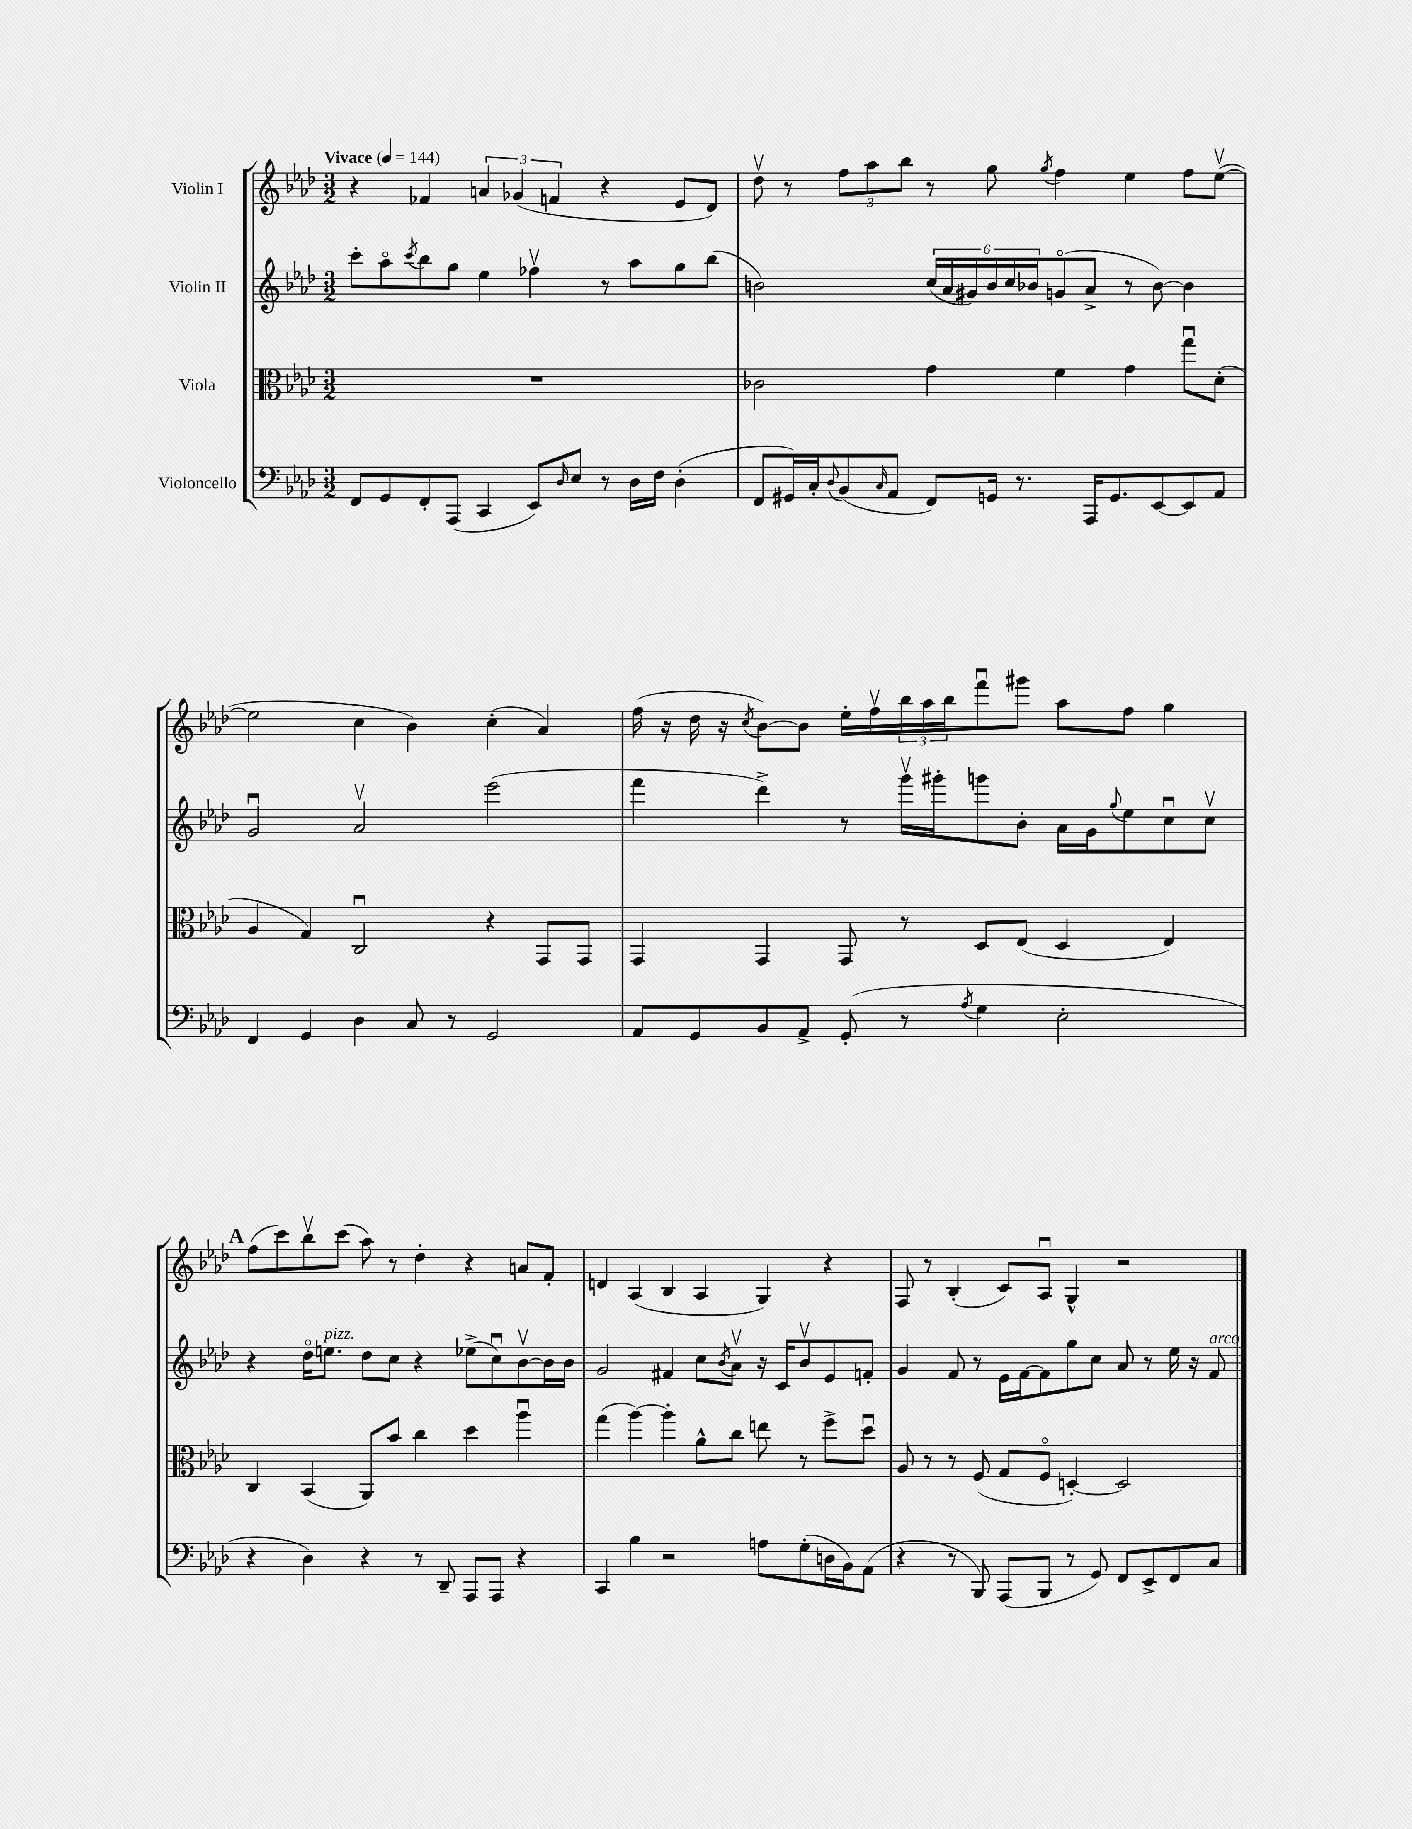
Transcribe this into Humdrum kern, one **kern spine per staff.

**kern	**kern	**kern	**kern
*part4	*part3	*part2	*part1
*staff4	*staff3	*staff2	*staff1
*I"Violoncello	*I"Viola	*I"Violin II	*I"Violin I
*clefF4	*clefC3	*clefG2	*clefG2
*k[b-e-a-d-]	*k[b-e-a-d-]	*k[b-e-a-d-]	*k[b-e-a-d-]
*M3/2	*M3/2	*M3/2	*M3/2
*MM144	*MM144	*MM144	*MM144
=1	=1	=1	=1
!	!	!	!LO:TX:a:B:t=Vivace
8FF/L	1.r	8ccc'\L	4r
8GG/	.	8aa-\	.
.	.	8qccc/	.
8FF'/	.	8bb-\	4f-X/
(8AAA-/J	.	8gg\J	.
4CC/	.	4ee-\	6an/
.	.	.	(6g-X/
8EE-/L)	.	4ff-Xv\	.
.	.	.	6fn/
16qqD-/	.	.	.
8E-/J	.	.	.
8r	.	8r	4r
16D-\LL	.	8aa-\L	.
16F\JJ	.	.	.
(4D-'\	.	8gg\	8e-/L
.	.	(8bb-\J	8d-/J)
=2	=2	=2	=2
8FF/L	2c-X\	2bn\)	8dd-v\
16GG#X/L)	.	.	8r
16C'/J	.	.	.
8qqD-/	.	.	.
(8BB-/	.	.	12ff\L
.	.	.	12aa-\
16qqC/	.	.	.
8AA-/J	.	.	.
.	.	.	12bb-\J
8FF/L)	4g\	(24cc/LL	8r
.	.	24a-/	.
.	.	24g#X/)	.
16GGn/Jk	.	24b/	8gg\
.	.	24cc/	.
8.r	.	.	.
.	.	24b-X/J	.
.	.	.	8qgg/
.	4f\	(8gn/	4ff\
16AAA-/KL	.	8a-^/J	.
8.GG/	.	.	.
.	4g\	8r	4ee-\
[8EE-/	.	[8b-\)	.
8EE-/]	8ggu\L	4b-\]	8ff\L
8AA-/J	(8d-'\J	.	([8ee-v\J
!!LO:LB:g=z
=3	=3	=3	=3
4FF/	4A-/	2gu/	2ee-\]
4GG/	4G/)	.	.
4D-\	2Cu/	2a-v/	4cc\
8C/	.	.	4b-\)
8r	.	.	.
2GG/	4r	(2eee-\	(4cc'\
.	8GG/L	.	4a-/)
.	8GG/J	.	.
=4	=4	=4	=4
8AA-/L	4GG/	4fff\	(16ff\
.	.	.	16r
8GG/	.	.	16dd-\
.	.	.	16r
.	.	.	8qcc/
8BB-/	4GG/	4ddd-^\)	[8b-\L)
8AA-^/J	.	.	8b-\J]
(8GG'/	8GG/	8r	16ee-'\LL
.	.	.	16ffv\
8r	8r	16gggv\LL	24bb-\
.	.	.	24aa-\
.	.	16ggg#X'\J	.
.	.	.	24bb-\J
8qA-/	.	.	.
4G\	8D-/L	8gggn\	8fffu\
.	(8E-/J	8b-'\J	8ggg#X\J
2E-'\	4D-/	16a-\LL	8aa-\L
.	.	16g\J	.
.	.	8qqgg/	.
.	.	8ee-\	8ff\J
.	4E-/)	8ccu\	4gg\
.	.	8ccv\J	.
!!LO:LB:g=z
!!LO:REH:place=s1:t=A
=5	=5	=5	=5
4r	4C/	4r	(8ff\L
.	.	.	8ccc\)
4D-\)	(4BB-/	16dd-\KL	8bb-v\
!	!	!LO:TX:a:i:t=pizz.	!
.	.	8.een\J	.
.	.	.	(8ccc\J
4r	8AA-/L)	8dd-\L	8aa-\)
.	8b-/J	8cc\J	8r
8r	4cc\	4r	4dd-'\
8DD-~/	.	.	.
8AAA-/L	4dd-\	(8ee-X^\L	4r
8AAA-/J	.	8ccu\)	.
4r	4aa-u\	[8b-v\	8an/L
.	.	16b-\L]	8f'/J
.	.	16b-\JJ	.
=6	=6	=6	=6
4CC/	(4gg\	2g/	4dn/
4B-\	[4aa-\)	.	(4A-/
2r	4aa-'\]	4f#X/	4B-/
.	8a-^^\L	8cc\L	4A-/
.	.	8qb-/	.
.	8cc\J	8a-v\J	.
8An\L	8een\	16r	4G/)
.	.	16c/KL	.
(8G'\	8r	8b-v/	.
16Dn\L	8ff^\L	8e-/	4r
16BB-\J)	.	.	.
(8AA-\J	8dd-u\J	8fn'/J	.
=7	=7	=7	=7
4r	8A-/	4g/	8F/
.	8r	.	8r
8r	8r	8f/	(4B-'/
8BBB-/)	(8F/	8r	.
(8AAA-/L	8G/L	16e-\LL	8c/L)
.	.	[16f\J	.
8BBB-/J	8F/J	8f\]	8A-u/J
8r	[4Dn'/)	8gg\	4G^^/
8GG/)	.	8cc\J	.
8FF/L	2D/]	8a-/	2r
8EE-^/	.	8r	.
8FF/	.	16ee-\	.
.	.	16r	.
!	!	!LO:TX:a:i:t=arco	!
8C/J	.	8f/	.
==	==	==	==
*-	*-	*-	*-
